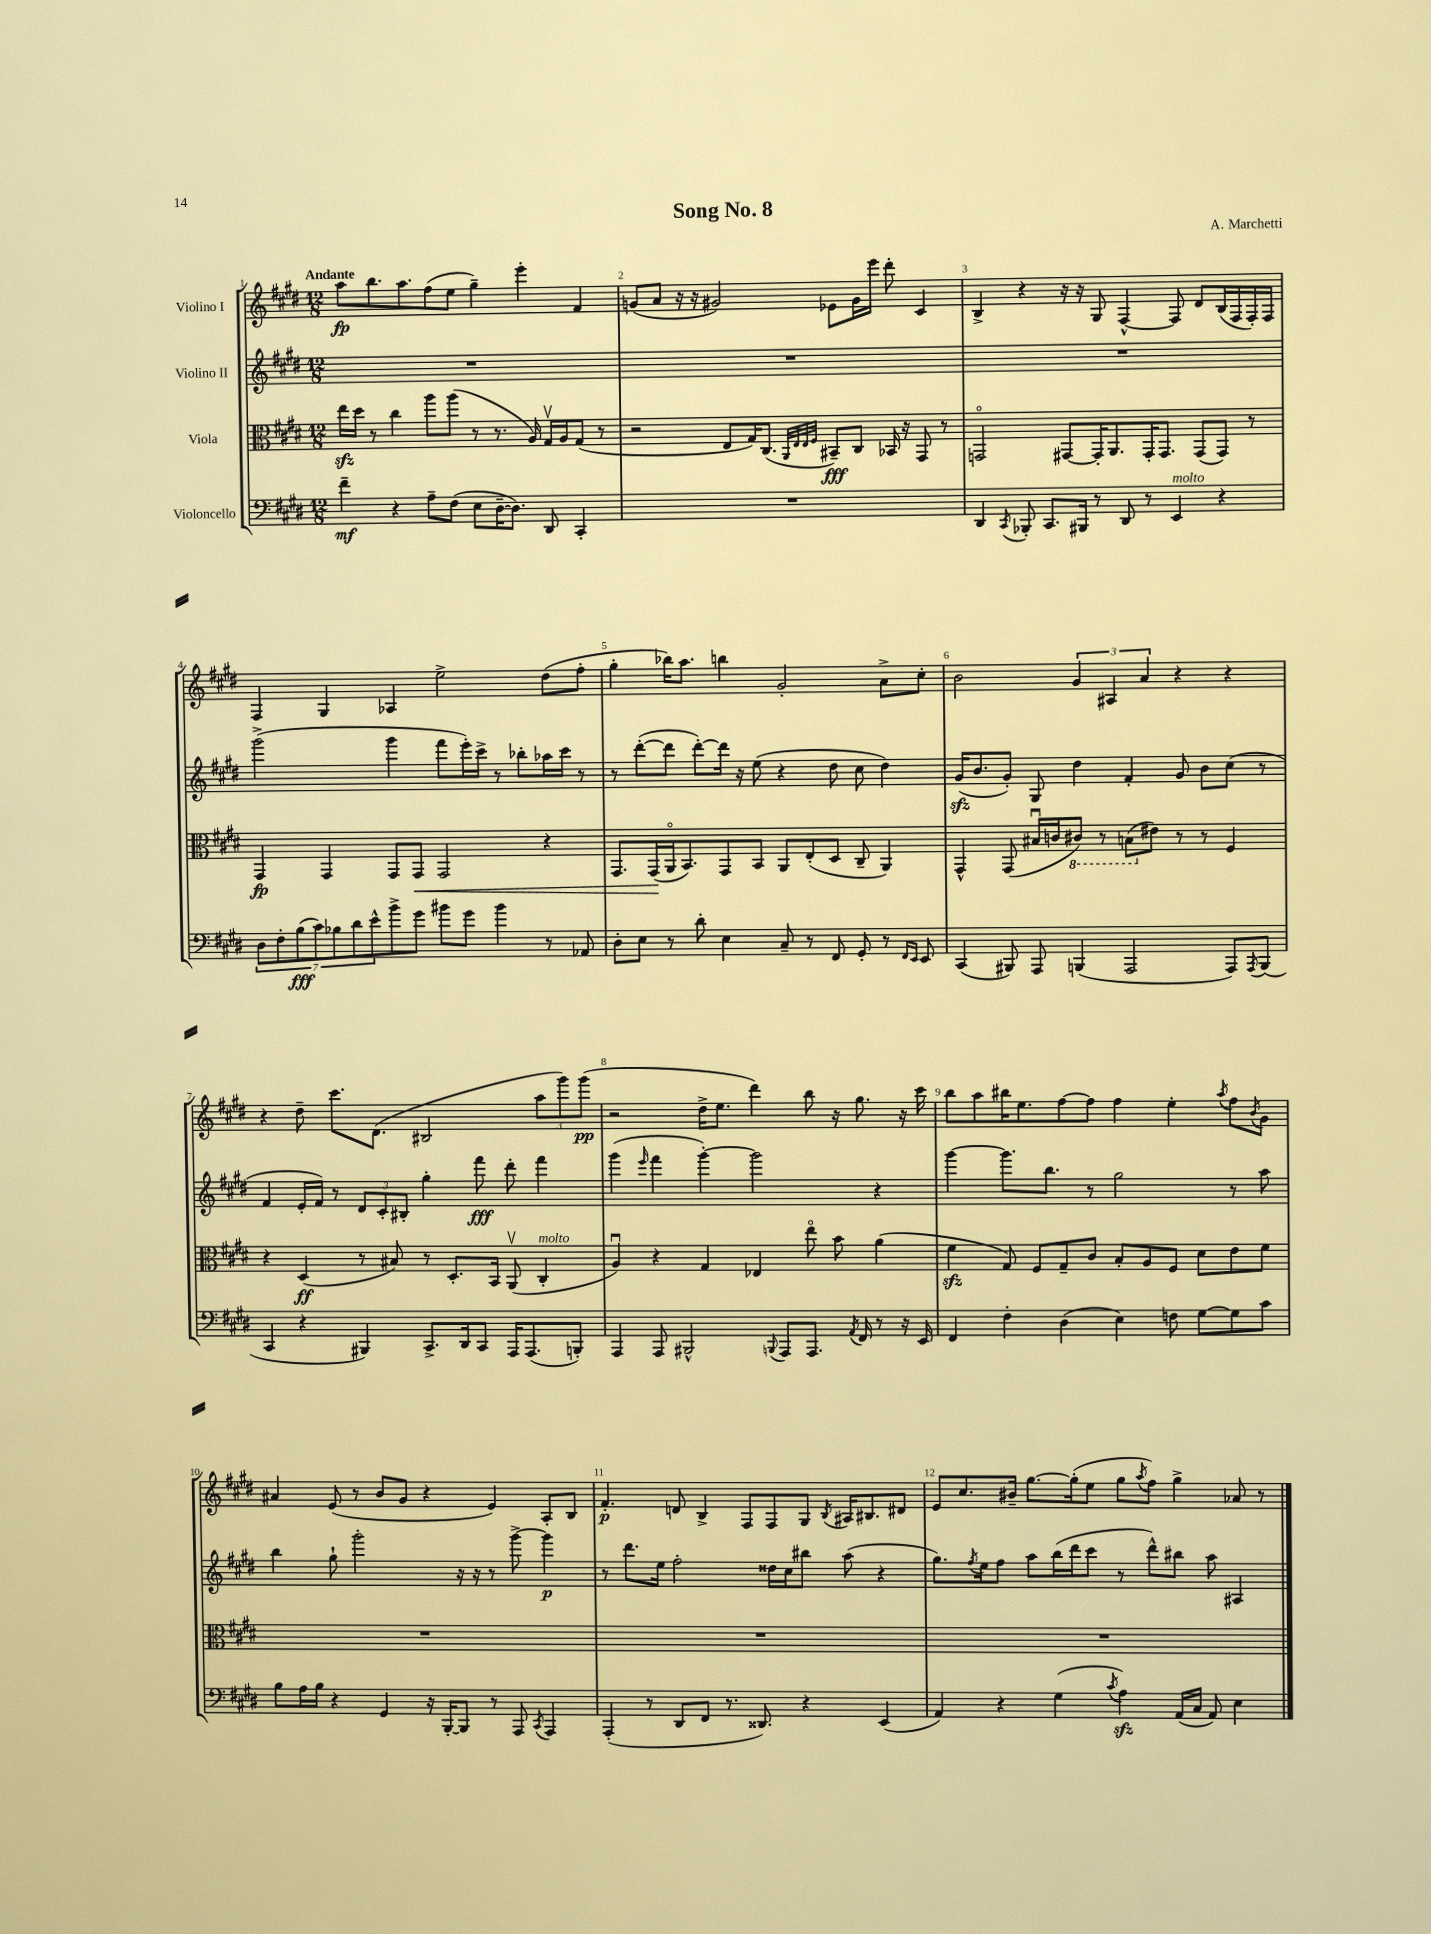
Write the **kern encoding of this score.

**kern	**dynam	**kern	**dynam	**kern	**dynam	**kern	**dynam
*part4	*part4	*part3	*part3	*part2	*part2	*part1	*part1
*staff4	*staff4	*staff3	*staff3	*staff2	*staff2	*staff1	*staff1
*I"Violoncello	*	*I"Viola	*	*I"Violino II	*	*I"Violino I	*
*clefF4	*	*clefC3	*	*clefG2	*	*clefG2	*
*k[f#c#g#d#]	*	*k[f#c#g#d#]	*	*k[f#c#g#d#]	*	*k[f#c#g#d#]	*
*M12/8	*	*M12/8	*	*M12/8	*	*M12/8	*
=1	=1	=1	=1	=1	=1	=1	=1
!	!	!	!	!	!	!LO:TX:a:B:t=Andante	!
4f#~\	mf	16eezz\LL	.	1.r	.	8aa\L	fp
.	.	16dd#\JJ	.	.	.	.	.
.	.	8r	.	.	.	8.bb\	.
4r	.	4cc#\	.	.	.	.	.
.	.	.	.	.	.	8.aa\	.
8A~\L	.	8aa\L	.	.	.	(8ff#\	.
(8F#\J	.	(8aa\J	.	.	.	8ee\J	.
8E\L	.	8r	.	.	.	4gg#~\)	.
[16D#~\K	.	8.r	.	.	.	.	.
8.D#\J])	.	.	.	.	.	.	.
.	.	.	.	.	.	4eee'\	.
.	.	16A/)	.	.	.	.	.
8DD#/	.	16G#v/LL	.	.	.	.	.
.	.	16A/J	.	.	.	.	.
4CC#'/	.	(8G#/J	.	.	.	4f#/	.
.	.	8r	.	.	.	.	.
=2	=2	=2	=2	=2	=2	=2	=2
1.r	.	2r	.	1.r	.	(8gn/L	.
.	.	.	.	.	.	8a/J	.
.	.	.	.	.	.	16r	.
.	.	.	.	.	.	16r	.
.	.	.	.	.	.	2g#X/)	.
.	.	8E/L	.	.	.	.	.
.	.	16G#/K)	.	.	.	.	.
.	.	(8.C#/J	.	.	.	.	.
.	.	32qqAA/LLL	.	.	.	.	.
.	.	32qqE/	.	.	.	.	.
.	.	32qqE/	.	.	.	.	.
.	.	32qqF#/JJJ	.	.	.	.	.
.	.	8BB#X~/L)	fff	.	.	8e-X\L	.
.	.	8C#/J	.	.	.	16g#\L	.
.	.	.	.	.	.	16eee\JJ	.
.	.	16BB-X/	.	.	.	8ddd#'\	.
.	.	16r	.	.	.	.	.
.	.	8GG#/	.	.	.	4c#/	.
.	.	8r	.	.	.	.	.
=3	=3	=3	=3	=3	=3	=3	=3
4DD#/	.	2GGn/	.	1.r	.	4B^/	.
8qCC#/	.	.	.	.	.	.	.
8BBB-X'/	.	.	.	.	.	4r	.
8.CC#/L	.	.	.	.	.	.	.
.	.	[8GG#X/L	.	.	.	16r	.
16BBB#X/Jk	.	.	.	.	.	16r	.
8r	.	16GG#'/K]	.	.	.	8G#/	.
.	.	8.AA/	.	.	.	.	.
8DD#/	.	.	.	.	.	[4F#^^/	.
8r	.	16GG#'/K	.	.	.	.	.
.	.	8.GG#/J	.	.	.	.	.
!LO:TX:a:i:t=molto	!	!	!	!	!	!	!
4EE/	.	.	.	.	.	8F#/]	.
.	.	(8GG#/L	.	.	.	8d#/L	.
4r	.	8GG#/J)	.	.	.	(16B/L	.
.	.	.	.	.	.	16F#/	.
.	.	8r	.	.	.	16F#'/)	.
.	.	.	.	.	.	16F#/JJ	.
!!LO:LB:g=z
=4	=4	=4	=4	=4	=4	=4	=4
14D#\L	.	4GG#/	fp	(2ggg#^\	.	4F#/	.
14F#'\	.	.	.	.	.	.	.
(14B\	fff	.	.	.	.	.	.
14c#\)	.	.	.	.	.	.	.
.	.	4GG#/	.	.	.	4G#/	.
14B-X\	.	.	.	.	.	.	.
14d#\	.	.	.	.	.	.	.
14e^^\	.	.	.	.	.	.	.
8b^\	.	8GG#/L	.	4ggg#\	.	4A-X/	.
!	!	!	!LO:HP:b	!	!	!	!
8g#\J	.	8GG#/J	<	.	.	.	.
8b#X\L	.	2GG#/	.	8fff#\L	.	2ee^\	.
8g#\J	.	.	.	16eee'\L)	.	.	.
.	.	.	.	16ccc#^\JJ	.	.	.
4b#\	.	.	.	8r	.	.	.
.	.	.	.	8bb-X'\L	.	.	.
8r	.	4r	.	16aa-X\L	.	(8dd#\L	.
.	.	.	.	16ccc#\JJ	.	.	.
8AA-X/	.	.	.	8r	.	8ff#'\J	.
=5	=5	=5	=5	=5	=5	=5	=5
8D#'\L	.	8.GG#/L	.	8r	.	4gg#'\	.
8E\J	.	.	.	([8ddd#'\L	.	.	.
.	.	(16GG#/L	.	.	.	.	.
8r	.	16AA/J	[	8ddd#\J]	.	16bb-X\KL)	.
.	.	8.BB/)	.	.	.	8.aa\J	.
8d#'\	.	.	.	[8ddd#'\L)	.	.	.
4E\	.	8GG#/	.	16ddd#\Jk]	.	4bbn\	.
.	.	.	.	16r	.	.	.
.	.	8BB/J	.	(8ee\	.	.	.
8C#~/	.	8AA/L	.	4r	.	2g#'/	.
8r	.	(8E'/	.	.	.	.	.
8FF#/	.	8D#/J	.	8dd#\	.	.	.
8GG#'/	.	8C#~/	.	8cc#\	.	.	.
8r	.	4AA/)	.	4dd#\)	.	8a^\L	.
16qqFF#/LL	.	.	.	.	.	.	.
16qqEE/JJ	.	.	.	.	.	.	.
8EE/	.	.	.	.	.	8cc#'\J	.
=6	=6	=6	=6	=6	=6	=6	=6
(4CC#/	.	4GG#^^/	.	(16g#zz/KL	.	2b\	.
.	.	.	.	8.b/	.	.	.
8BBB#X/)	.	(8GG#/	.	8g#'/J)	.	.	.
8AAA/	.	16B#Xu/LL	.	8G#/	.	.	.
.	.	16cn/J	.	.	.	.	.
*	*	*8ba	*	*	*	*	*
(4BBBn/	.	8C#X/J)	.	4dd#\	.	6g#/	.
.	.	8r	.	.	.	.	.
.	.	.	.	.	.	6A#X/	.
2AAA/	.	(8BBn\L	.	4f#'/	.	.	.
.	.	.	.	.	.	6a/	.
*	*	*X8ba	*	*	*	*	*
.	.	8e#X\J)	.	.	.	.	.
.	.	8r	.	8g#/	.	4r	.
.	.	8r	.	8b\L	.	.	.
8AAA/L)	.	4F#/	.	(8cc#\J	.	4r	.
8qAAA/	.	.	.	.	.	.	.
(8BBB/J	.	.	.	8r	.	.	.
!!LO:LB:g=z
=7	=7	=7	=7	=7	=7	=7	=7
4CC#/	.	4r	.	4f#/	.	4r	.
4r	.	(4D#/	ff	16e'/LL	.	8dd#~\	.
.	.	.	.	16f#/JJ)	.	.	.
.	.	.	.	8r	.	8.ccc#\L	.
4BBB#X/)	.	8r	.	12d#/L	.	.	.
.	.	.	.	.	.	(8.d#\J	.
.	.	.	.	12c#'/	.	.	.
.	.	8B#X/)	.	.	.	.	.
.	.	.	.	12B#X'/J	.	.	.
8.CC#^/L	.	8r	.	4gg#'\	.	2B#X/	.
.	.	8.D#'/L	.	.	.	.	.
16DD#/k	.	.	.	.	.	.	.
8CC#/J	.	.	.	8fff#\	fff	.	.
.	.	16BB/Jk	.	.	.	.	.
16AAA/KL	.	(8AAv/	.	8ddd#'\	.	.	.
(8.AAA/	.	.	.	.	.	.	.
!	!	!LO:TX:a:i:t=molto	!	!	!	!	!
.	.	4C#'/	.	4fff#\	.	12aa\L	.
.	.	.	.	.	.	12ggg#\)	.
8BBBn'/J)	.	.	.	.	.	.	.
.	.	.	.	.	.	(12ggg#\J	pp
=8	=8	=8	=8	=8	=8	=8	=8
4AAA/	.	4Au/)	.	(4ggg#\	.	2r	.
.	.	.	.	16qqeee/	.	.	.
8AAA/	.	4r	.	4fff#\	.	.	.
2BBB#X^^/	.	.	.	.	.	.	.
.	.	4G#/	.	[4ggg#'\)	.	16dd#^\KL	.
.	.	.	.	.	.	8.ee\J	.
.	.	4E-X/	.	2ggg#\]	.	4ddd#\)	.
8qqBBBn/	.	.	.	.	.	.	.
8AAA/L	.	.	.	.	.	.	.
8.AAA/J	.	8ee\	.	.	.	8bb\	.
.	.	8b\	.	.	.	16r	.
8qAA/	.	.	.	.	.	.	.
16FF#/	.	.	.	.	.	8.gg#\	.
8r	.	(4a\	.	4r	.	.	.
16r	.	.	.	.	.	16r	.
16EE/	.	.	.	.	.	16ccc#\	.
=9	=9	=9	=9	=9	=9	=9	=9
4FF#/	.	4f#zz\	.	[4ggg#\	.	8bb\L	.
.	.	.	.	.	.	8aa\	.
4F#'\	.	8G#/)	.	8.ggg#\L]	.	16bb#X\K	.
.	.	.	.	.	.	8.ee\	.
.	.	8F#/L	.	.	.	.	.
.	.	.	.	8.bb\J	.	.	.
(4D#\	.	8G#~/	.	.	.	[8ff#\	.
.	.	8c#/J	.	8r	.	8ff#\J]	.
4E\)	.	8B'/L	.	2gg#\	.	4ff#\	.
.	.	8A/	.	.	.	.	.
8Fn\	.	8F#/J	.	.	.	4ee'\	.
[8G#\L	.	8d#\L	.	.	.	.	.
.	.	.	.	.	.	8qaa/	.
8G#\]	.	8e\	.	8r	.	8ff#\L	.
.	.	.	.	.	.	8qb/	.
8c#\J	.	8f#\J	.	8aa\	.	8g#\J	.
!!LO:LB:g=z
=10	=10	=10	=10	=10	=10	=10	=10
8B\L	.	1.r	.	4bb\	.	4a#X/	.
16A\L	.	.	.	.	.	.	.
16B\JJ	.	.	.	.	.	.	.
4r	.	.	.	8gg#`\	.	(8e/	.
.	.	.	.	2ggg#'\	.	8r	.
4GG#/	.	.	.	.	.	8b/L	.
.	.	.	.	.	.	8g#/J	.
16r	.	.	.	.	.	4r	.
[16BBB'/KL	.	.	.	.	.	.	.
8BBB/J]	.	.	.	16r	.	.	.
.	.	.	.	16r	.	.	.
8r	.	.	.	8r	.	4e/)	.
8AAA/	.	.	.	[8ggg#^\	.	.	.
8qCC#/	.	.	.	.	.	.	.
4AAA/	.	.	.	4ggg#\]	p	8A'/L	.
.	.	.	.	.	.	8B/J	.
=11	=11	=11	=11	=11	=11	=11	=11
(4AAA'/	.	1.r	.	8r	.	4.f#'/	p
.	.	.	.	8.ddd#\L	.	.	.
8r	.	.	.	.	.	.	.
.	.	.	.	16ee\Jk	.	.	.
8DD#/L	.	.	.	2ff#'\	.	8dn/	.
8FF#/J	.	.	.	.	.	4B^/	.
8.r	.	.	.	.	.	.	.
.	.	.	.	.	.	8F#/L	.
8.DD##X/)	.	.	.	.	.	.	.
.	.	.	.	16dd##X\LL	.	8F#/	.
.	.	.	.	16cc#\J	.	.	.
4r	.	.	.	8bb#X\J	.	8G#/J	.
.	.	.	.	.	.	8qB/	.
.	.	.	.	(8aa\	.	16A#X/KL	.
.	.	.	.	.	.	8.B#X/	.
(4EE/	.	.	.	4r	.	.	.
.	.	.	.	.	.	8d#X/J	.
=12	=12	=12	=12	=12	=12	=12	=12
4AA/)	.	1.r	.	8.gg#\L)	.	8e/L	.
.	.	.	.	.	.	8.cc#/	.
.	.	.	.	8qff#/	.	.	.
.	.	.	.	16ee\k	.	.	.
4r	.	.	.	8ff#\J	.	.	.
.	.	.	.	.	.	16b#X~/Jk	.
.	.	.	.	8aa\L	.	[8.gg#\L	.
(4G#\	.	.	.	(16bb\L	.	.	.
.	.	.	.	16ddd#\J	.	(16gg#'\k]	.
.	.	.	.	8ccc#\J	.	8ee\J	.
8qc#/	.	.	.	.	.	.	.
4Azz\)	.	.	.	8r	.	8gg#\L	.
.	.	.	.	.	.	8qaa/	.
.	.	.	.	8ddd#^^\L)	.	8ff#\J)	.
(16AA/LL	.	.	.	8bb#X\J	.	4gg#^\	.
16C#/JJ	.	.	.	.	.	.	.
8AA/)	.	.	.	8aa\	.	.	.
4E\	.	.	.	4A#X/	.	8a-X/	.
.	.	.	.	.	.	8r	.
==	==	==	==	==	==	==	==
*-	*-	*-	*-	*-	*-	*-	*-
